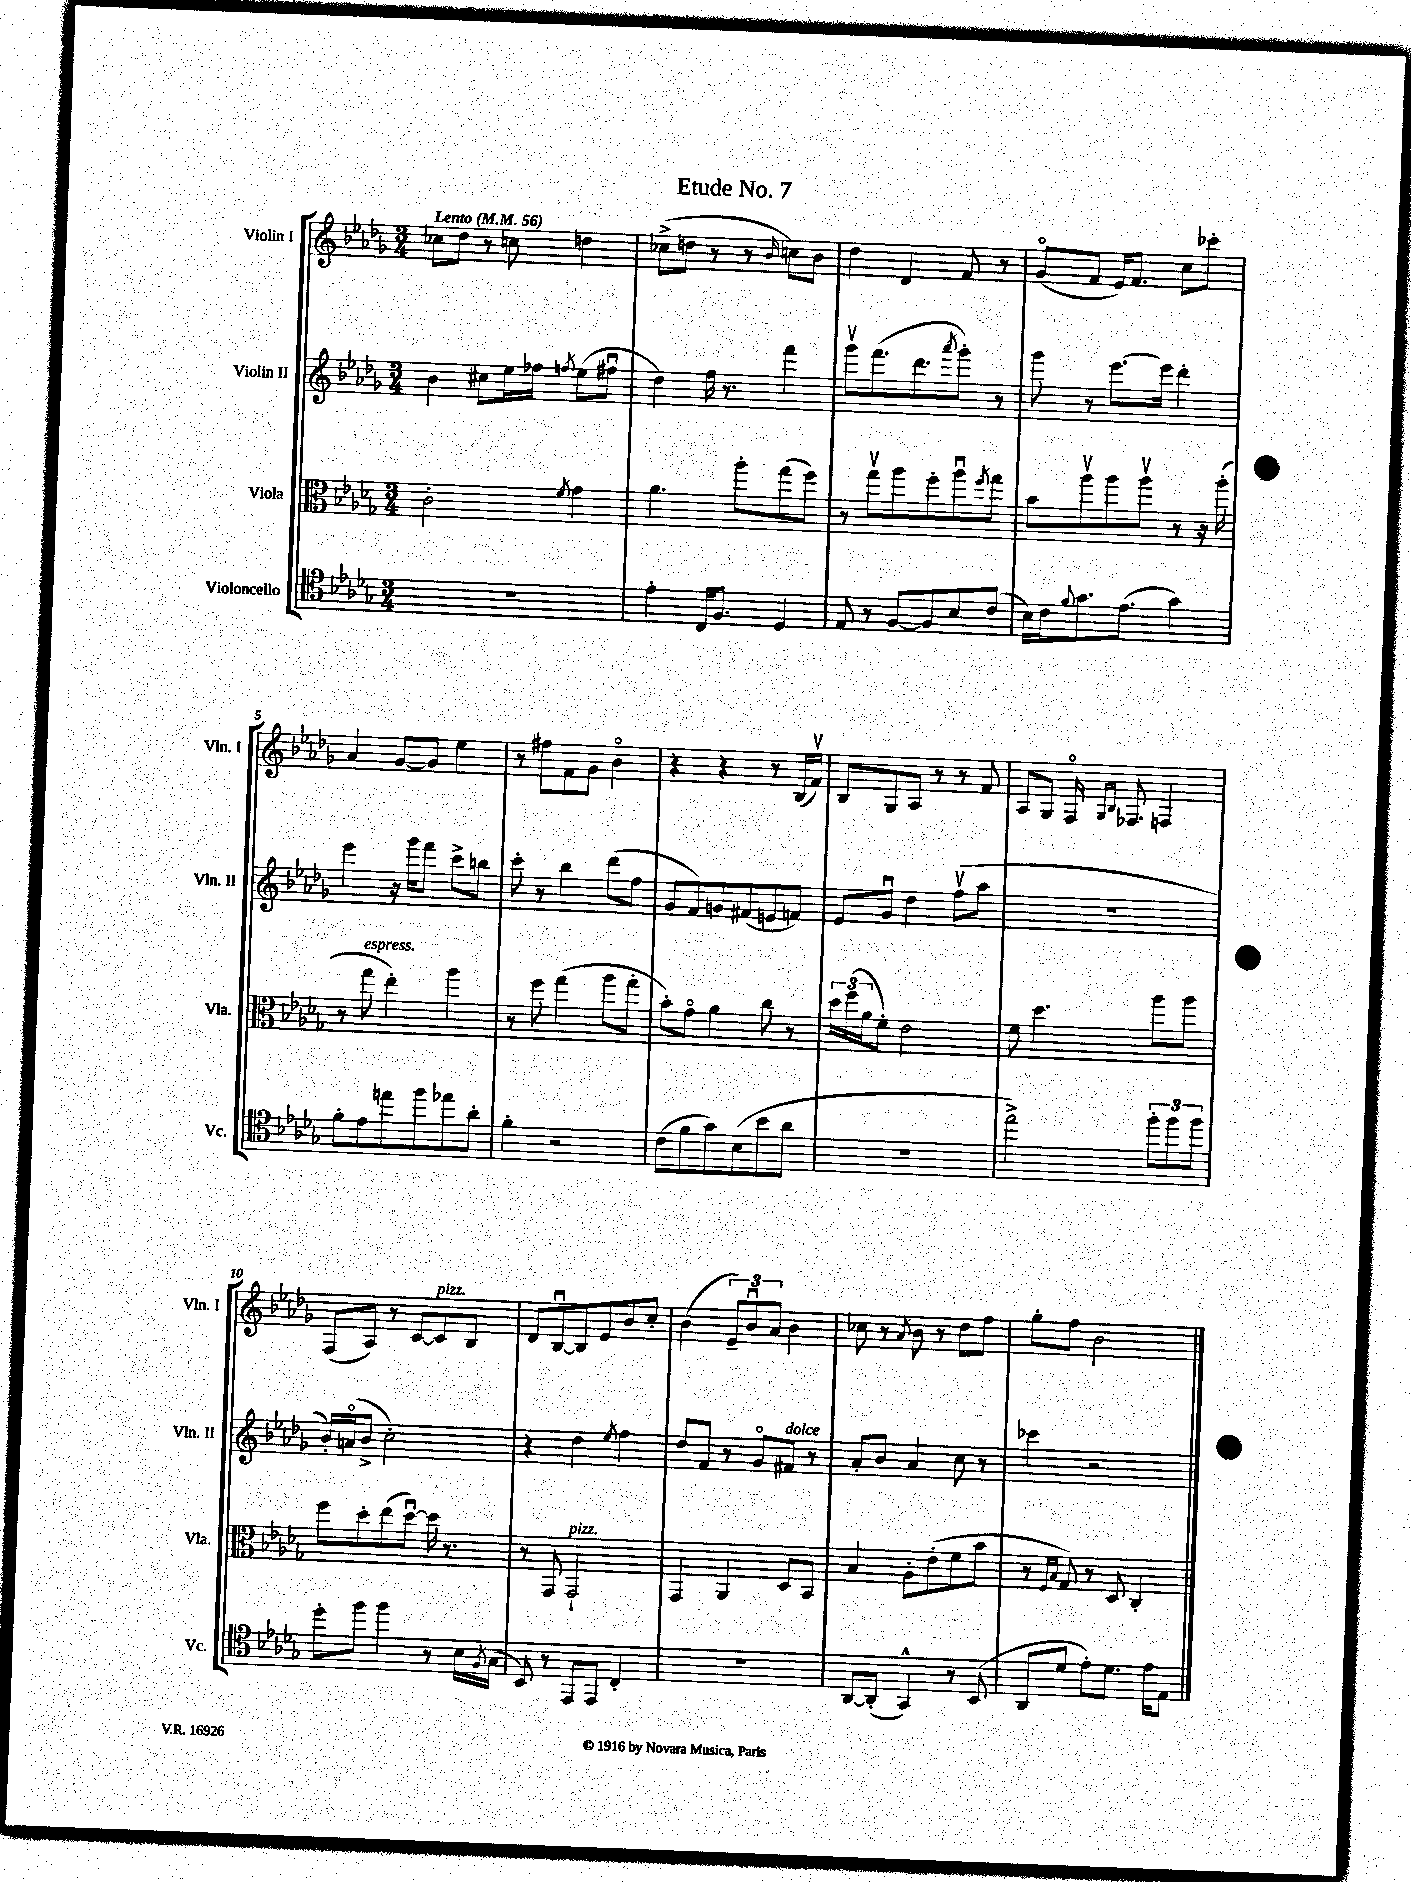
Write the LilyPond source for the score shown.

\header { title = "Etude No. 7" }
<<
\new StaffGroup <<
\new Staff = "s0" \with { instrumentName = "Violin I" shortInstrumentName = "Vln. I" } {
    \clef treble \key des \major \numericTimeSignature \time 3/4 \tempo "Lento" 4 = 56
    ces''8 des''8 r8 c''8 d''4 |
    ces''8->( d''8 r8 r8 \grace { bes'16 } c''8) bes'8 |
    des''4 des'4 f'8 r8 |
    ges'8\flageolet( f'8 ees'16) f'8. c''8 ces'''8-. |
    aes'4 ges'8~ ges'8 ees''4 |
    r8 fis''8 f'8 ges'8 bes'4\flageolet |
    r4 r4 r8 bes16( f'16\upbow) |
    bes8 ges8 aes8 r8 r8 f'8 |
    aes8 ges8 f16\flageolet \grace { ges16 bes16 } fes8. f4 |
    f8( aes8) r8 c'8~ c'8^\markup { \italic "pizz." } bes8 |
    des'8 bes8~\downbow bes8 ees'8 bes'8 c''8-. |
    bes'4( \tuplet 3/2 { ees'8--) bes'8\downbow aes'8 } bes'4 |
    ces''8 r8 \acciaccatura { aes'8 } bes'8 r8 des''8 f''8 |
    ges''8-. f''8 bes'2 \bar "|." |
}
\new Staff = "s1" \with { instrumentName = "Violin II" shortInstrumentName = "Vln. II" } {
    \clef treble \key des \major \numericTimeSignature \time 3/4
    bes'4 cis''8 ees''16 fes''16 \acciaccatura { f''8 } ees''8( fis''8\downbow |
    des''4) f''16 r8. f'''4 |
    ges'''8\upbow f'''8.( des'''8. \acciaccatura { aes'''8 } ges'''8-.) r8 |
    ges'''8 r8 ees'''8.~ ees'''16 des'''4-. |
    ees'''4 r16 ges'''16 f'''8 c'''8-> b''8 |
    c'''8-. r8 bes''4 des'''8( f''8 |
    ges'8 f'8) g'8 fis'8( e'8 f'8) |
    ees'8 ges'8\downbow des''4 f''8\upbow( aes''8 |
    R2. |
    bes'16-.) a'16\flageolet( bes'8-> c''2-.) |
    r4 des''4 \acciaccatura { ees''8 } f''4 |
    des''8 f'8 r8 ges'8\flageolet fis'8^\markup { \italic "dolce" } r8 |
    aes'8-. bes'8 aes'4 c''8 r8 |
    ces'''4 r2 \bar "|." |
}
\new Staff = "s2" \with { instrumentName = "Viola" shortInstrumentName = "Vla." } {
    \clef alto \key des \major \numericTimeSignature \time 3/4
    c'2-. \acciaccatura { f'8 } ges'4 |
    aes'4. aes''8-. ges''8( f''8) |
    r8 ges''8\upbow aes''8 f''8-. aes''8\downbow \acciaccatura { f''8 } ges''8 |
    bes'8 aes''8\upbow aes''8 aes''8\upbow r8 r16 aes''16-.( |
    r8 ges''8^\markup { \italic "espress." } ees''4-.) aes''4 |
    r8 f''8 ges''4( aes''8 ges''8-. |
    bes'8-.) ges'8\flageolet aes'4 c''8 r8 |
    \tuplet 3/2 { des''16 f''16( aes'16 } f'8-.) ees'2 |
    f'8 des''4. aes''8 aes''8 |
    f''8 des''8-. ees''8( des''8~\downbow) des''16 r8. |
    r8 ges,8 ges,2-!^\markup { \italic "pizz." } |
    ges,4 aes,4 des8 bes,8 |
    bes4 aes8-. ees'8-.( f'8 bes'8 |
    r8 \grace { f16 bes16 } ges8) r8 des8 c4-. \bar "|." |
}
\new Staff = "s3" \with { instrumentName = "Violoncello" shortInstrumentName = "Vc." } {
    \clef tenor \key des \major \numericTimeSignature \time 3/4
    R2. |
    ees'4-. c16 f8. des4 |
    ees8 r8 f8~ f8 bes8 c'8( |
    bes16) c'16 \appoggiatura { f'8 } ges'8. ees'8.( ges'4) |
    f'8-. ees'8 e''8 f''8 ees''8 aes'8-. |
    f'4-. r2 |
    c'8( f'8 ges'8) bes8( bes'8 aes'8 |
    R2. |
    ees''2->) \tuplet 3/2 { f''8-. f''8 f''8 } |
    des''8-. f''8 f''4 r8 bes16 \acciaccatura { f8 } ges16( |
    bes,8) r8 ees,8 ees,8 c4-. |
    R2. |
    aes,8~ aes,8-.( ges,4-^) r8 bes,8( |
    aes,8 des'8 ees'8-.) des'8. ees'16 ees8 \bar "|." |
}
>>
>>
